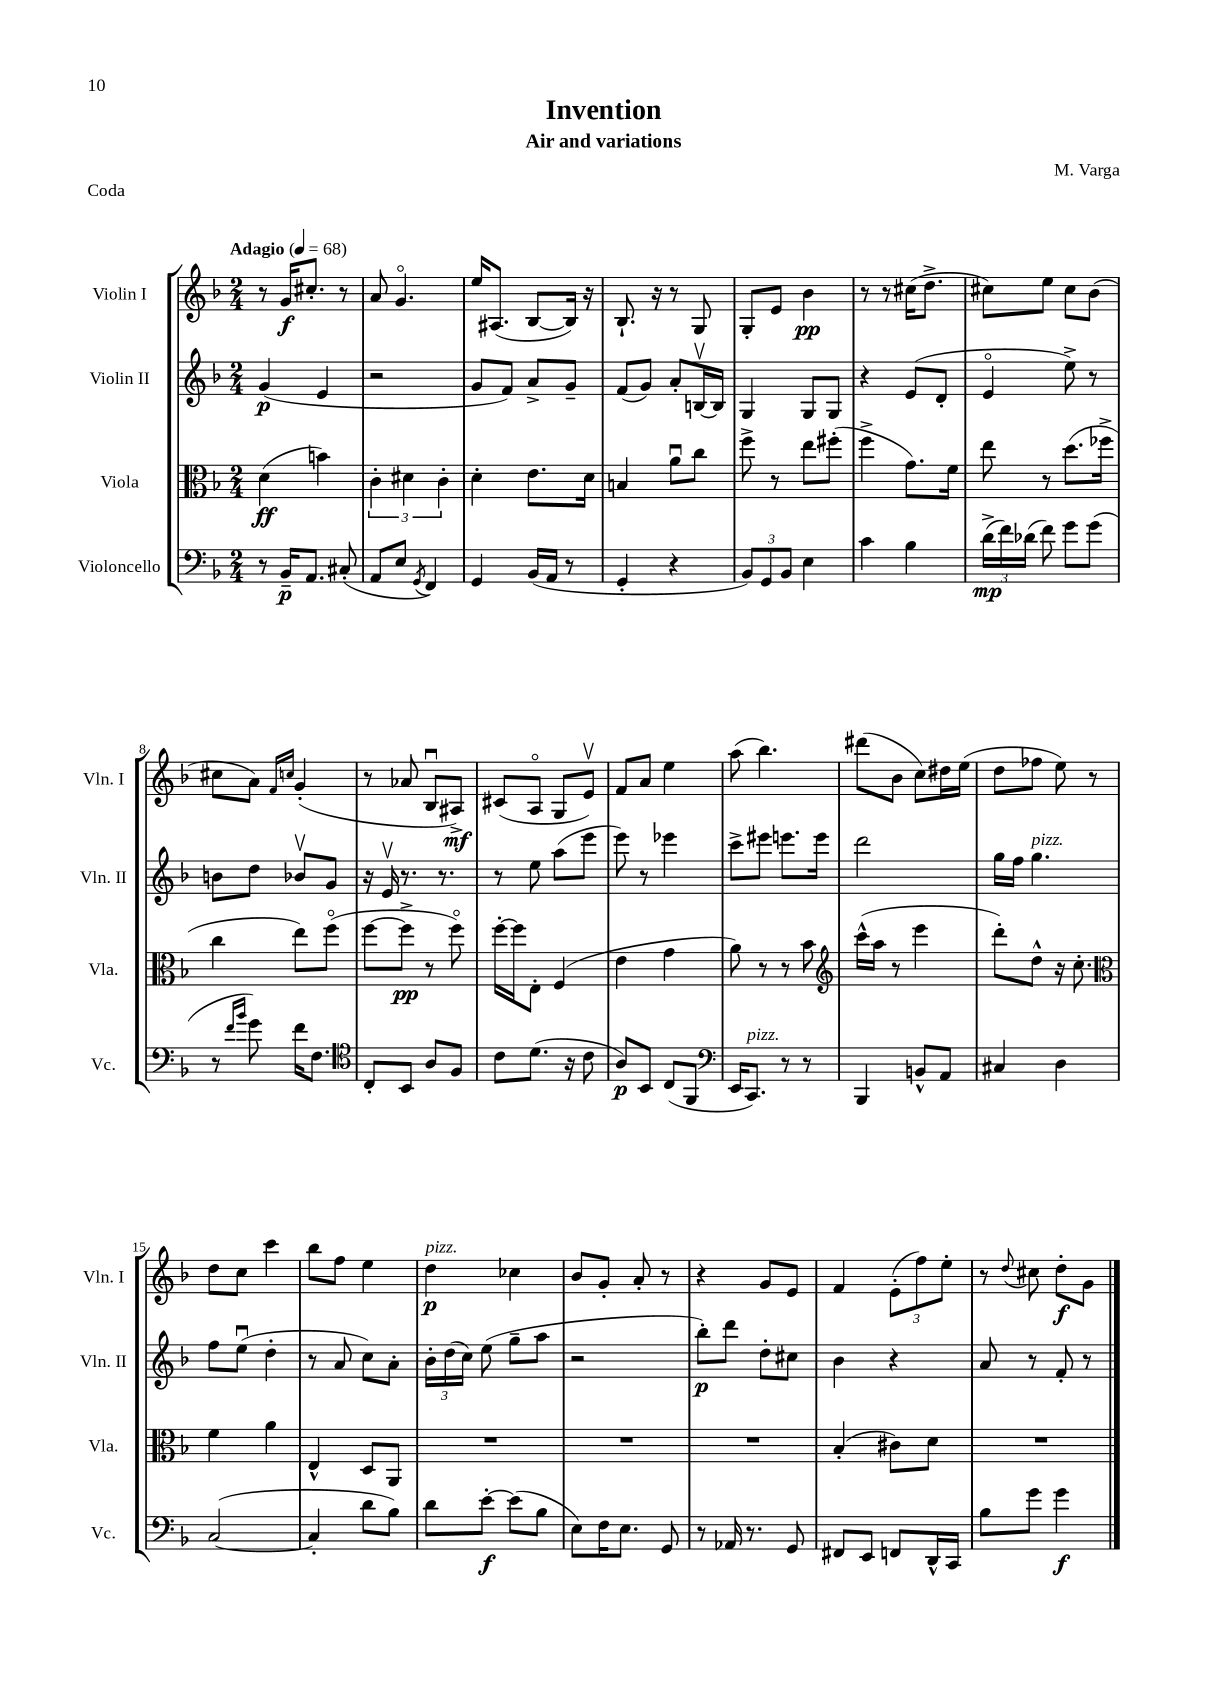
\header { title = "Invention" composer = "M. Varga" subtitle = "Air and variations" piece = "Coda" }
<<
\new StaffGroup <<
\new Staff = "s0" \with { instrumentName = "Violin I" shortInstrumentName = "Vln. I" } {
    \clef treble \key f \major \numericTimeSignature \time 2/4 \tempo "Adagio" 4 = 68
    \autoBeamOff r8 g'16[\f cis''8.]-. r8 |
    a'8 g'4.\flageolet |
    e''16[ ais8.]( bes8[~ bes16]) r16 |
    bes8.-! r16 r8 g8 |
    g8[-. e'8] bes'4\pp |
    r8 r8 cis''16[( d''8.]-> |
    cis''8[) e''8] cis''8[ bes'8]( |
    cis''8[ a'8]) \grace { f'16[ c''16] } g'4-.( |
    r8 aes'8 bes8[\downbow ais8]->\mf) |
    cis'8[( a8]\flageolet g8[ e'8]\upbow) |
    f'8[ a'8] e''4 |
    a''8( bes''4.) |
    dis'''8[( bes'8] c''8[) dis''16 e''16]( |
    d''8[ fes''8] e''8) r8 |
    d''8[ c''8] c'''4 |
    bes''8[ f''8] e''4 |
    d''4\p^\markup { \italic "pizz." } ces''4 |
    bes'8[ g'8]-. a'8-. r8 |
    r4 g'8[ e'8] |
    f'4 \tuplet 3/2 { e'8[-.( f''8) e''8]-. } |
    r8 \appoggiatura { d''8 } cis''8 d''8[-.\f g'8] \bar "|." |
}
\new Staff = "s1" \with { instrumentName = "Violin II" shortInstrumentName = "Vln. II" } {
    \clef treble \key f \major \numericTimeSignature \time 2/4
    \autoBeamOff g'4\p( e'4 |
    r2 |
    g'8[ f'8]) a'8[-> g'8]-- |
    f'8[( g'8]) a'8[-. b16~\upbow b16] |
    g4 g8[ g8] |
    r4 e'8[( d'8]-. |
    e'4\flageolet e''8->) r8 |
    b'8[ d''8] bes'8[\upbow g'8] |
    r16 e'16\upbow r8. r8. |
    r8 e''8 a''8[( e'''8] |
    e'''8) r8 ees'''4 |
    c'''8[-> eis'''8] e'''8.[ e'''16] |
    d'''2 |
    g''16[ f''16] g''4.^\markup { \italic "pizz." } |
    f''8[ e''8]\downbow( d''4-. |
    r8 a'8 c''8[) a'8]-. |
    \tuplet 3/2 { bes'16[-. d''16( c''16]) } e''8( g''8[-- a''8] |
    r2 |
    bes''8[-.\p) d'''8] d''8[-. cis''8] |
    bes'4 r4 |
    a'8 r8 f'8-. r8 \bar "|." |
}
\new Staff = "s2" \with { instrumentName = "Viola" shortInstrumentName = "Vla." } {
    \clef alto \key f \major \numericTimeSignature \time 2/4
    \autoBeamOff d'4\ff( b'4) |
    \tuplet 3/2 { c'4-. dis'4 c'4-. } |
    d'4-. e'8.[ d'16] |
    b4 a'8[\downbow c''8] |
    f''8-> r8 e''8[ fis''8]-.( |
    f''4-> g'8.[) f'16] |
    e''8 r8 d''8.[( fes''16]-> |
    c''4 e''8[) f''8]\flageolet( |
    f''8[~ f''8]->\pp r8 f''8\flageolet) |
    f''16[~-. f''16 e8]-. f4( |
    e'4 g'4 |
    a'8) r8 r8 bes'8 |
    \clef treble c'''16[-^( a''16] r8 e'''4 |
    d'''8[-.) d''8]-^ r16 c''8.-. |
    \clef alto f'4 a'4 |
    e4-^ d8[ a,8] |
    R2 |
    R2 |
    R2 |
    bes4-.( cis'8[) d'8] |
    R2 \bar "|." |
}
\new Staff = "s3" \with { instrumentName = "Violoncello" shortInstrumentName = "Vc." } {
    \clef bass \key f \major \numericTimeSignature \time 2/4
    \autoBeamOff r8 bes,16[--\p a,8.] cis8-.( |
    a,8[ e8] \acciaccatura { g,8 } f,4) |
    g,4 bes,16[( a,16] r8 |
    g,4-. r4 |
    \tuplet 3/2 { bes,8[) g,8 bes,8] } e4 |
    c'4 bes4 |
    \tuplet 3/2 { d'16[->\mp( f'16) des'16]( } f'8) g'8[ g'8]( |
    r8 \grace { f'16[ bes'16] } g'8) f'16[ f8.] |
    \clef tenor c8[-. bes,8] a8[ f8] |
    c'8[ d'8.]( r16 c'8 |
    a8[\p) bes,8] c8[( f,8] |
    \clef bass e,16[ c,8.]^\markup { \italic "pizz." }) r8 r8 |
    bes,,4 b,8[-^ a,8] |
    cis4 d4 |
    c2~( |
    c4-. d'8[ bes8]) |
    d'8[ e'8]~-.\f e'8[( bes8] |
    e8[) f16 e8.] g,8 |
    r8 aes,16 r8. g,8 |
    fis,8[ e,8] f,8[ d,16-^ c,16] |
    bes8[ g'8] g'4\f \bar "|." |
}
>>
>>
